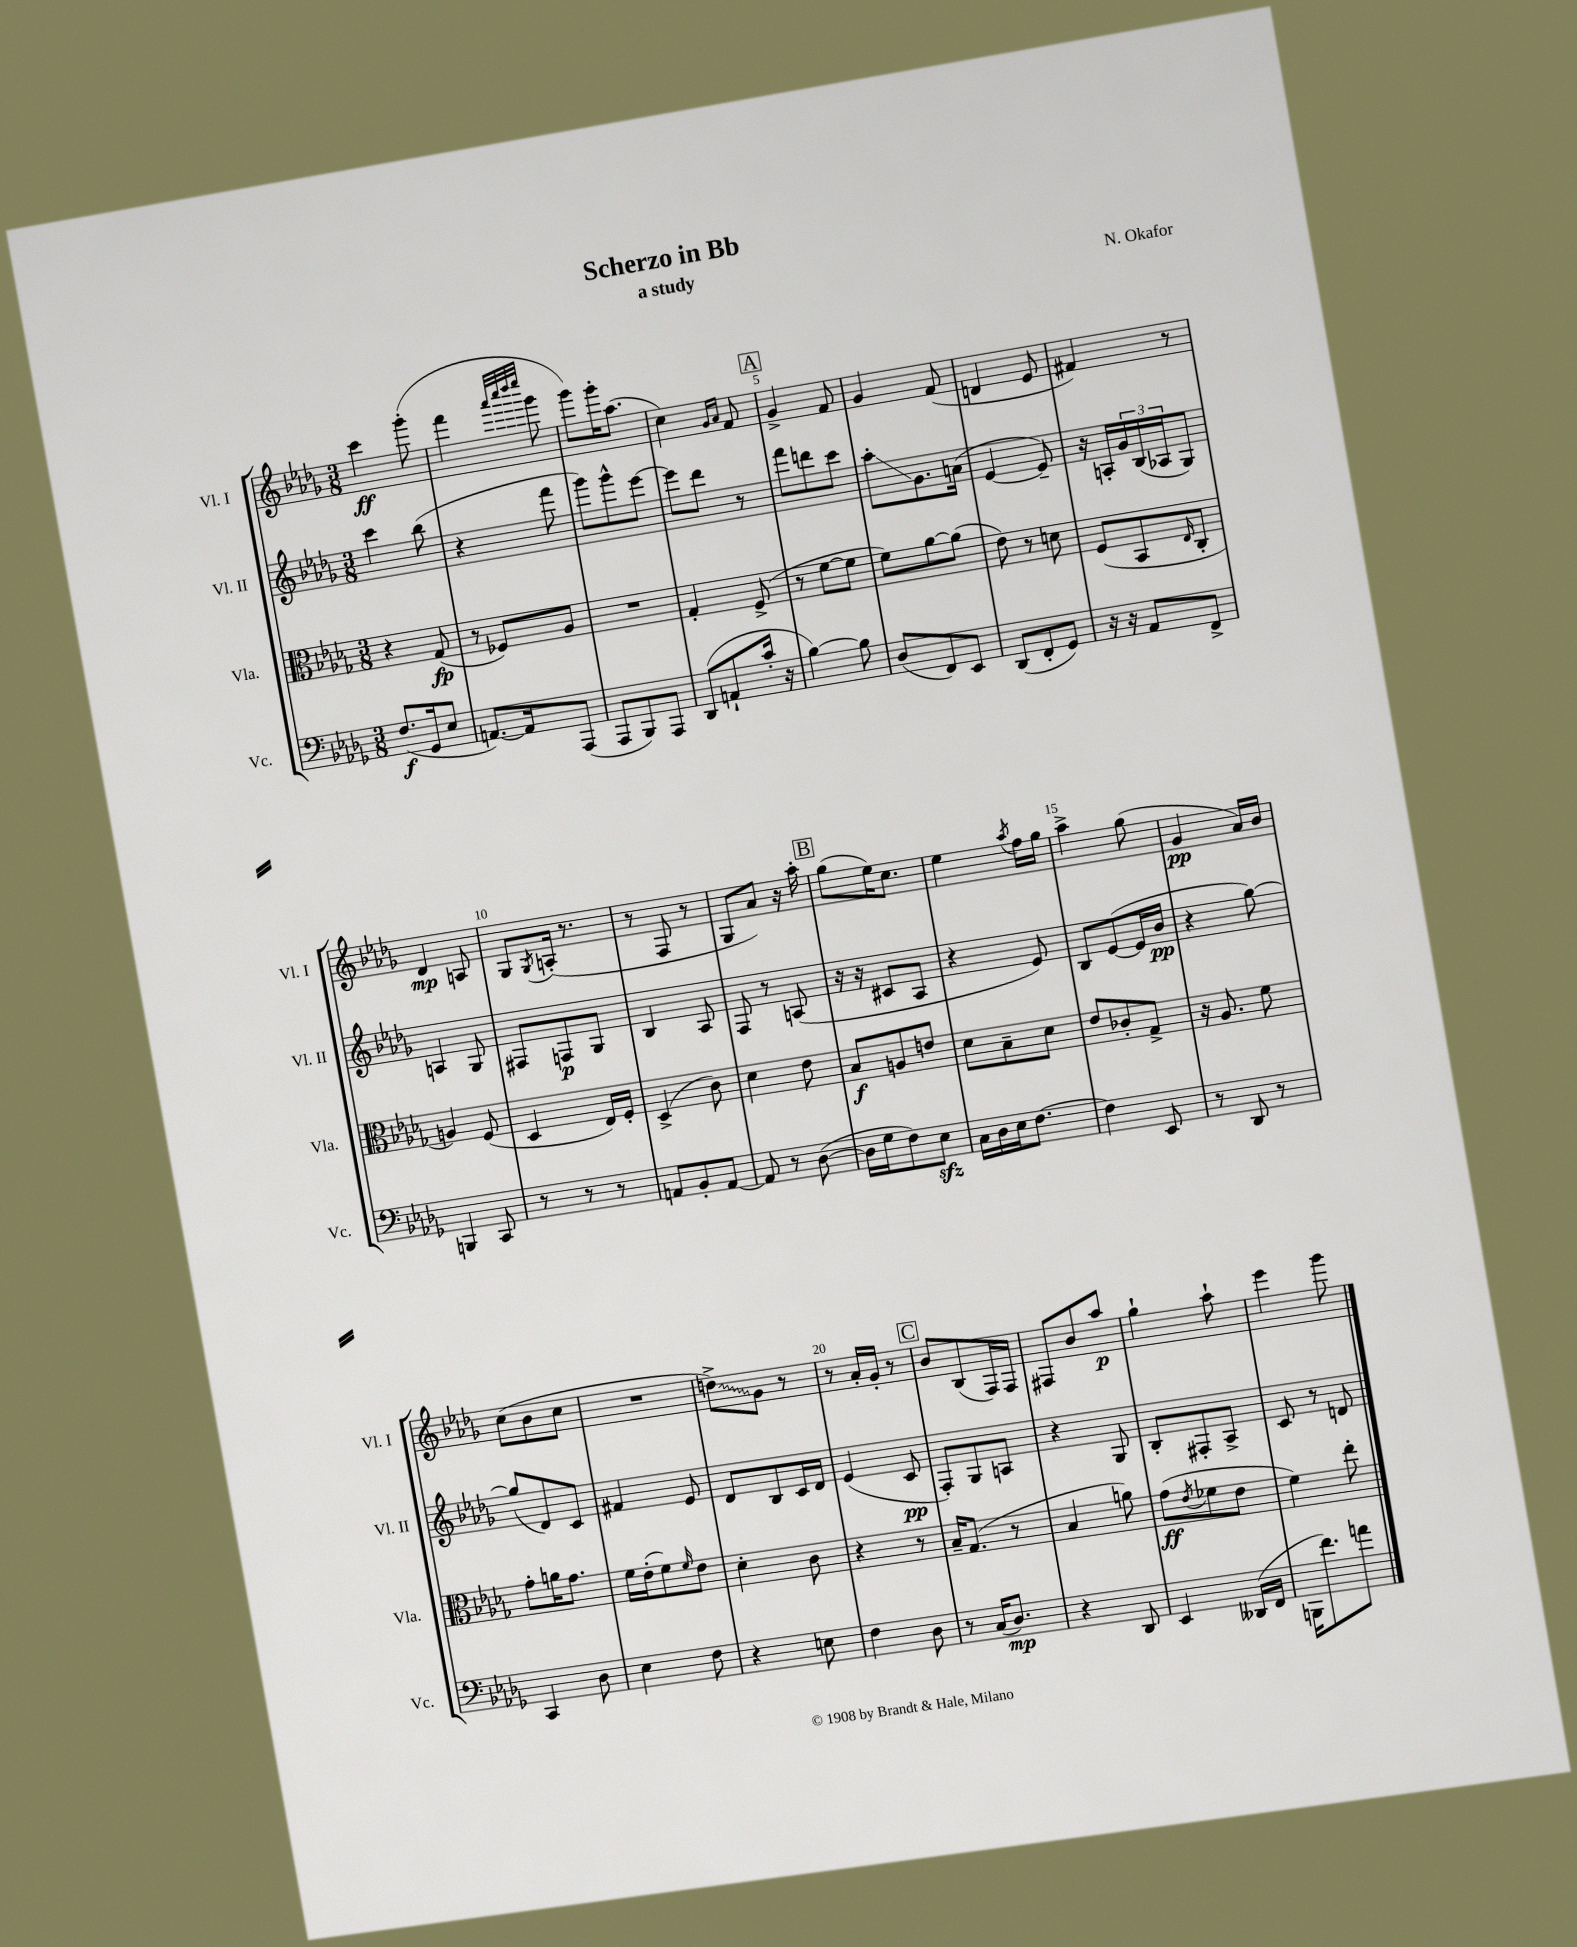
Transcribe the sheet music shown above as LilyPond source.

\header { title = "Scherzo in Bb" composer = "N. Okafor" subtitle = "a study" }
<<
\new StaffGroup <<
\new Staff = "s0" \with { instrumentName = "Vl. I" shortInstrumentName = "Vl. I" } {
    \clef treble \key des \major \numericTimeSignature \time 3/8
    c'''4\ff ges'''8-.( |
    f'''4 \grace { aes'''32 c''''32 des''''32 ees''''32 } ges'''8 |
    ges'''8) ges'''16-. aes''8.( |
    c''4) \grace { ges'16 aes'16 } f'8 |
    \mark \markup { \box "A" } ges'4-> f'8 |
    ges'4 f'8( |
    d'4 ees'8 |
    fis'4) r8 |
    des'4\mp a8 |
    ges8 \acciaccatura { ges8 } a16-.( r8. |
    r8 f8 r8 |
    ges8 aes'8) r16 aes''16-. |
    \mark \markup { \box "B" } ges''8( ees''16) c''8. |
    ees''4 \acciaccatura { aes''8 } f''16 ges''16 |
    aes''4-> ges''8( |
    ges'4\pp aes'16) bes'16 |
    c''8( bes'8 c''8 |
    R4. |
    \once \override Glissando.style = #'zigzag d''8->\glissando) ges'8 r8 |
    r8 aes'16-. ges'16-. r8 |
    \mark \markup { \box "C" } bes'8 bes8( f16) f16 |
    fis8 bes'8 aes''8\p |
    ges''4-! aes''8-! |
    ees'''4 ges'''8 \bar "|." |
}
\new Staff = "s1" \with { instrumentName = "Vl. II" shortInstrumentName = "Vl. II" } {
    \clef treble \key des \major \numericTimeSignature \time 3/8
    c'''4 bes''8( |
    r4 f'''8 |
    ges'''8) ges'''8-^ ees'''8~ |
    ees'''8 des'''8 r8 |
    \mark \markup { \box "A" } f'''8 d'''8 c'''8 |
    aes''8-.\glissando ges'8. a'16( |
    ees'4~ ees'8--) |
    r16 a16-. \tuplet 3/2 { ges'16 bes16( aes16 } ges8) |
    a4 ges8 |
    fis8 f8\p ges8 |
    bes4 aes8 |
    f8 r8 a8( |
    \mark \markup { \box "B" } r16 r16 cis'8 aes8 |
    r4 ees'8) |
    bes8 ees'8~( ees'16 bes'16\pp |
    r4 ges''8~) |
    ges''8( des'8) c'8 |
    fis'4 ees'8 |
    des'8 bes8 c'16 des'16 |
    ees'4( c'8\pp |
    \mark \markup { \box "C" } f8-.) ges8 a8 |
    r4 ges8 |
    bes8-. fis8-. aes8-> |
    c'8 r8 d'8 \bar "|." |
}
\new Staff = "s2" \with { instrumentName = "Vla." shortInstrumentName = "Vla." } {
    \clef alto \key des \major \numericTimeSignature \time 3/8
    r4 ges8\fp( |
    r8 fes8) aes8 |
    R4. |
    ges4-. f8->( |
    \mark \markup { \box "A" } r8 f'8~ f'8 |
    f'8) aes'8~ aes'8( |
    ees'8) r8 d'8 |
    f8( bes,8 \grace { ees16 } c8-. |
    a4) f8( |
    des4 ees16) f16-. |
    des4->( c'8) |
    des'4 ees'8 |
    \mark \markup { \box "B" } bes8\f a8 e'8 |
    des'8 bes8-- des'8 |
    ees'8 ces'8-. ges8-> |
    r16 aes8. f'8 |
    ges'8-. a'16 ges'8. |
    f'16 ees'16-.( f'8) \grace { f'16 } ees'8 |
    des'4-. c'8 |
    r4 r8 |
    \mark \markup { \box "C" } bes16-- ges8.( r8 |
    bes4 a'8) |
    ges'8\ff( \acciaccatura { ees'8 } fes'8 ees'8 |
    f'4) ees''8-. \bar "|." |
}
\new Staff = "s3" \with { instrumentName = "Vc." shortInstrumentName = "Vc." } {
    \clef bass \key des \major \numericTimeSignature \time 3/8
    f8.\f( ges,16 ees8 |
    a,8.~) a,16 aes,,8( |
    aes,,8 bes,,8) aes,,8 |
    des,8( a,8-! c'16-. r16 |
    \mark \markup { \box "A" } bes4~) bes8 |
    des8( f,8) ees,8 |
    des,8( f,8-. ges,8) |
    r16 r16 aes,8 f,8-> |
    b,,4 c,8 |
    r8 r8 r8 |
    a,8 bes,8-. a,8~ |
    a,8 r8 des8~( |
    \mark \markup { \box "B" } des16 ges16 f8) ees8\sfz |
    c16 des16 ees16 f8.~ |
    f4 ees,8 |
    r8 des,8 r8 |
    c,4 des8 |
    ees4 f8 |
    r4 e8 |
    f4 des8 |
    \mark \markup { \box "C" } r8 c16( des8.\mp) |
    r4 des,8 |
    ees,4 deses,16( f,16 |
    b,,16 f'8.) a'8 \bar "|." |
}
>>
>>
\layout { \context { \Score \override BarNumber.break-visibility = ##(#f #t #t) barNumberVisibility = #(every-nth-bar-number-visible 5) } }
